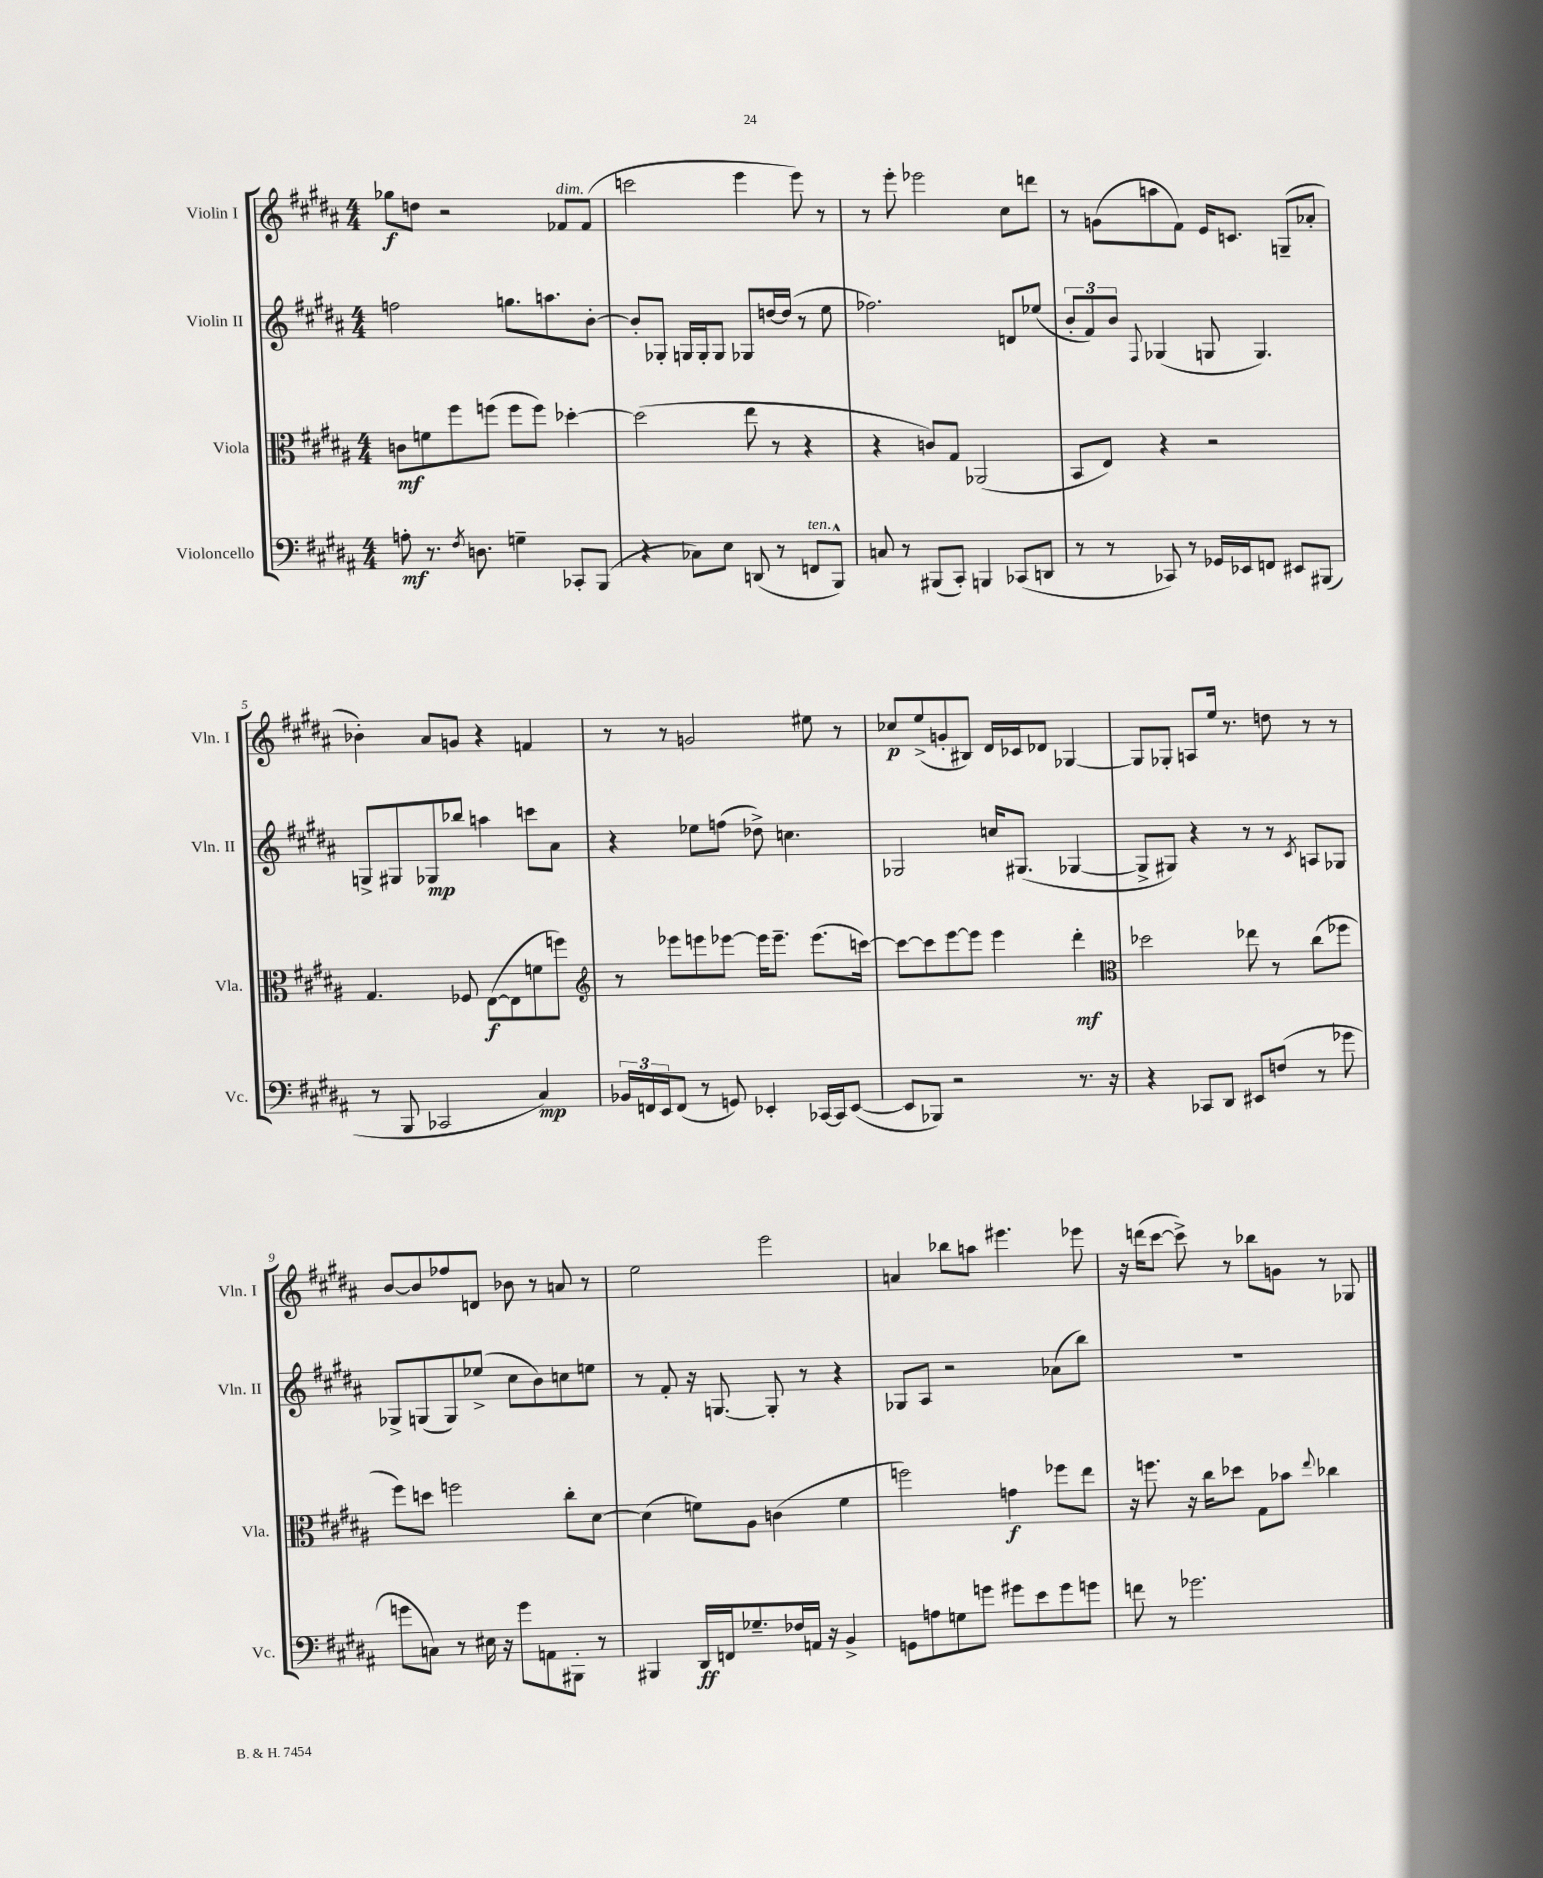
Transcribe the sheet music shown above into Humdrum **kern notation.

**kern	**kern	**kern	**kern
*staff4	*staff3	*staff2	*staff1
*clefF4	*clefC3	*clefG2	*clefG2
*k[f#c#g#d#a#]	*k[f#c#g#d#a#]	*k[f#c#g#d#a#]	*k[f#c#g#d#a#]
*M4/4	*M4/4	*M4/4	*M4/4
8A'\	8c\L	2ff\	8gg-\L
8.r	8f\	.	8dd\J
.	8ff#\	.	2r
8qF#/	.	.	.
8.D\	.	.	.
.	(8ff\J	.	.
4G~\	8ff\L	8.gg\L	.
.	8ff\J)	.	.
.	.	8.aa\	.
8CC-'/L	[4dd-'\	.	8f-/L
(8BBB/J	.	[8b'\J	(8f-/J
=	=	=	=
4r	(2dd-\]	8b'/]L	2ccc\
.	.	8G-'/J	.
8C-\L)	.	16G/LL	.
.	.	16G'/J	.
8E\J	.	8G/J	.
(8DD/	8ee\	8G-/L	4eee\
8r	8r	[16dd/L	.
.	.	(16dd/]JJ	.
8FF/L	4r	8r	8eee\)
8BBB^^/J)	.	8ee\	8r
=	=	=	=
8C/	4r	2.ff-\)	8r
8r	.	.	8eee'\
(8BBB#/L	8c/L)	.	2eee-\
8CC#'/J)	8G#/J	.	.
4BBB/	(2AA-/	.	.
(8CC-/L	.	8d/L	8cc#\L
8DD/J	.	(8ee-/J	8ddd\J
=	=	=	=
8r	8BB/L	12b'/L	8r
.	.	12f#/)	.
8r	8E/J)	.	(8g\L
.	.	12b/J	.
.	.	8qqF#/	.
8CC-/)	4r	(4G-/	8aa\
8r	.	.	8f#\J)
16GG-/LL	2r	8G/	16e/LK
16EE-/J	.	.	8.c/J
8FF/J	.	4.G/)	.
8EE#/L	.	.	(8G~/L
(8BBB#/J	.	.	8a-'/J
=	=	=	=
8r	4.G#/	8G^/L	4b-'\)
8BBB/	.	8G#/	.
2CC-/	.	8G-/	8a#/L
.	8F-/	8bb-/J	8g/J
.	([8E\L	4aa\	4r
.	8E\]	.	.
4C#/)	8f\	8ccc\L	4f/
.	8ff\J)	8a#\J	.
=	=	=	=
*	*clefG2	*	*
24BB-/LL	8r	4r	8r
24FF/	.	.	.
24EE/J	.	.	.
(8FF/J	8eee-\L	.	8r
8r	8eee\	8ee-\L	2g/
8GG/)	[8eee-\J	(8ff\J	.
4EE-'/	16eee-\]LK	8dd-^\)	.
.	8.eee-~\J	.	.
.	.	4.cc\	.
[16CC-/LL	(8.eee-\L	.	8ee#\
16CC-/]J	.	.	.
([8EE-/J	.	.	8r
.	[16ccc\Jk)	.	.
=	=	=	=
8EE-/]L	8ccc\_L	2G-/	8cc-/L
8BBB-/J)	8ccc\]	.	(8ee^/
2r	[8eee\	.	8g'/
.	8eee\]J	.	8B#/J)
.	4eee\	16cc/LK	16d#/LL
.	.	(8.G#/J	16c-/J
.	.	.	8d-/J
8.r	4ddd#'\	[4G-/	[4G-/
16r	.	.	.
=	=	=	=
*	*clefC3	*	*
4r	2dd-\	8G-^/]L	8G-/]L
.	.	8G#/J)	8G-'/J
8CC-/L	.	4r	8A/L
8DD#/J	.	.	16ee/Jk
.	.	.	8.r
8EE#/L	8ee-\	8r	.
(8F/J	8r	8r	8dd\
.	.	8qc#/	.
8r	(8cc#\L	8A/L	8r
8g-\	8ff-\J	8G-/J	8r
=	=	=	=
8g\L	8ff#\L)	8G-^/L	[8b/L
8C\J)	8dd\J	(8G/	8b/]
8r	2ff\	8G/)	8ff-/
16E#\	.	(8ee-^/J	8d/J
16r	.	.	.
8g\L	.	8cc#\L	8b-\
8AA\	.	8b\)	8r
8BBB#'\J	8cc#'\L	8cc\	8a/
8r	[8d#\J	8ee\J	8r
=	=	=	=
4BBB#/	(4d#\]	8r	2ee\
.	.	8f#'/	.
16DD#/LL	8f\L)	16r	.
16FF/J	.	[8.G/	.
8.G-~/	8A#\J	.	.
.	(4c\	8G'/]	2eee\
16F-/L	.	.	.
16AA/JJ	.	8r	.
16r	.	.	.
4BB^/	4f\	4r	.
=	=	=	=
8GG\L	2ff\)	8G-/L	4a/
8A\	.	8A#/J	.
8G\	.	2r	8bb-\L
8g\J	.	.	8aa\J
8g#\L	4g\	.	4.eee#\
8e\	.	.	.
8g#\	8ff-\L	(8a-\L	.
8g\J	8ee\J	8bb\J)	8eee-\
=	=	=	=
8f\	16r	1r	16r
.	8.ff\	.	(16ddd\LK
8r	.	.	[8ccc#\J
2.g-\	16r	.	8ccc#^\])
.	16cc#\LK	.	.
.	8dd-\J	.	8r
.	8G#\L	.	8bb-\L
.	8b-\J	.	8g\J
.	8qqee/	.	.
.	4cc-\	.	8r
.	.	.	8G-/
==	==	==	==
*-	*-	*-	*-
